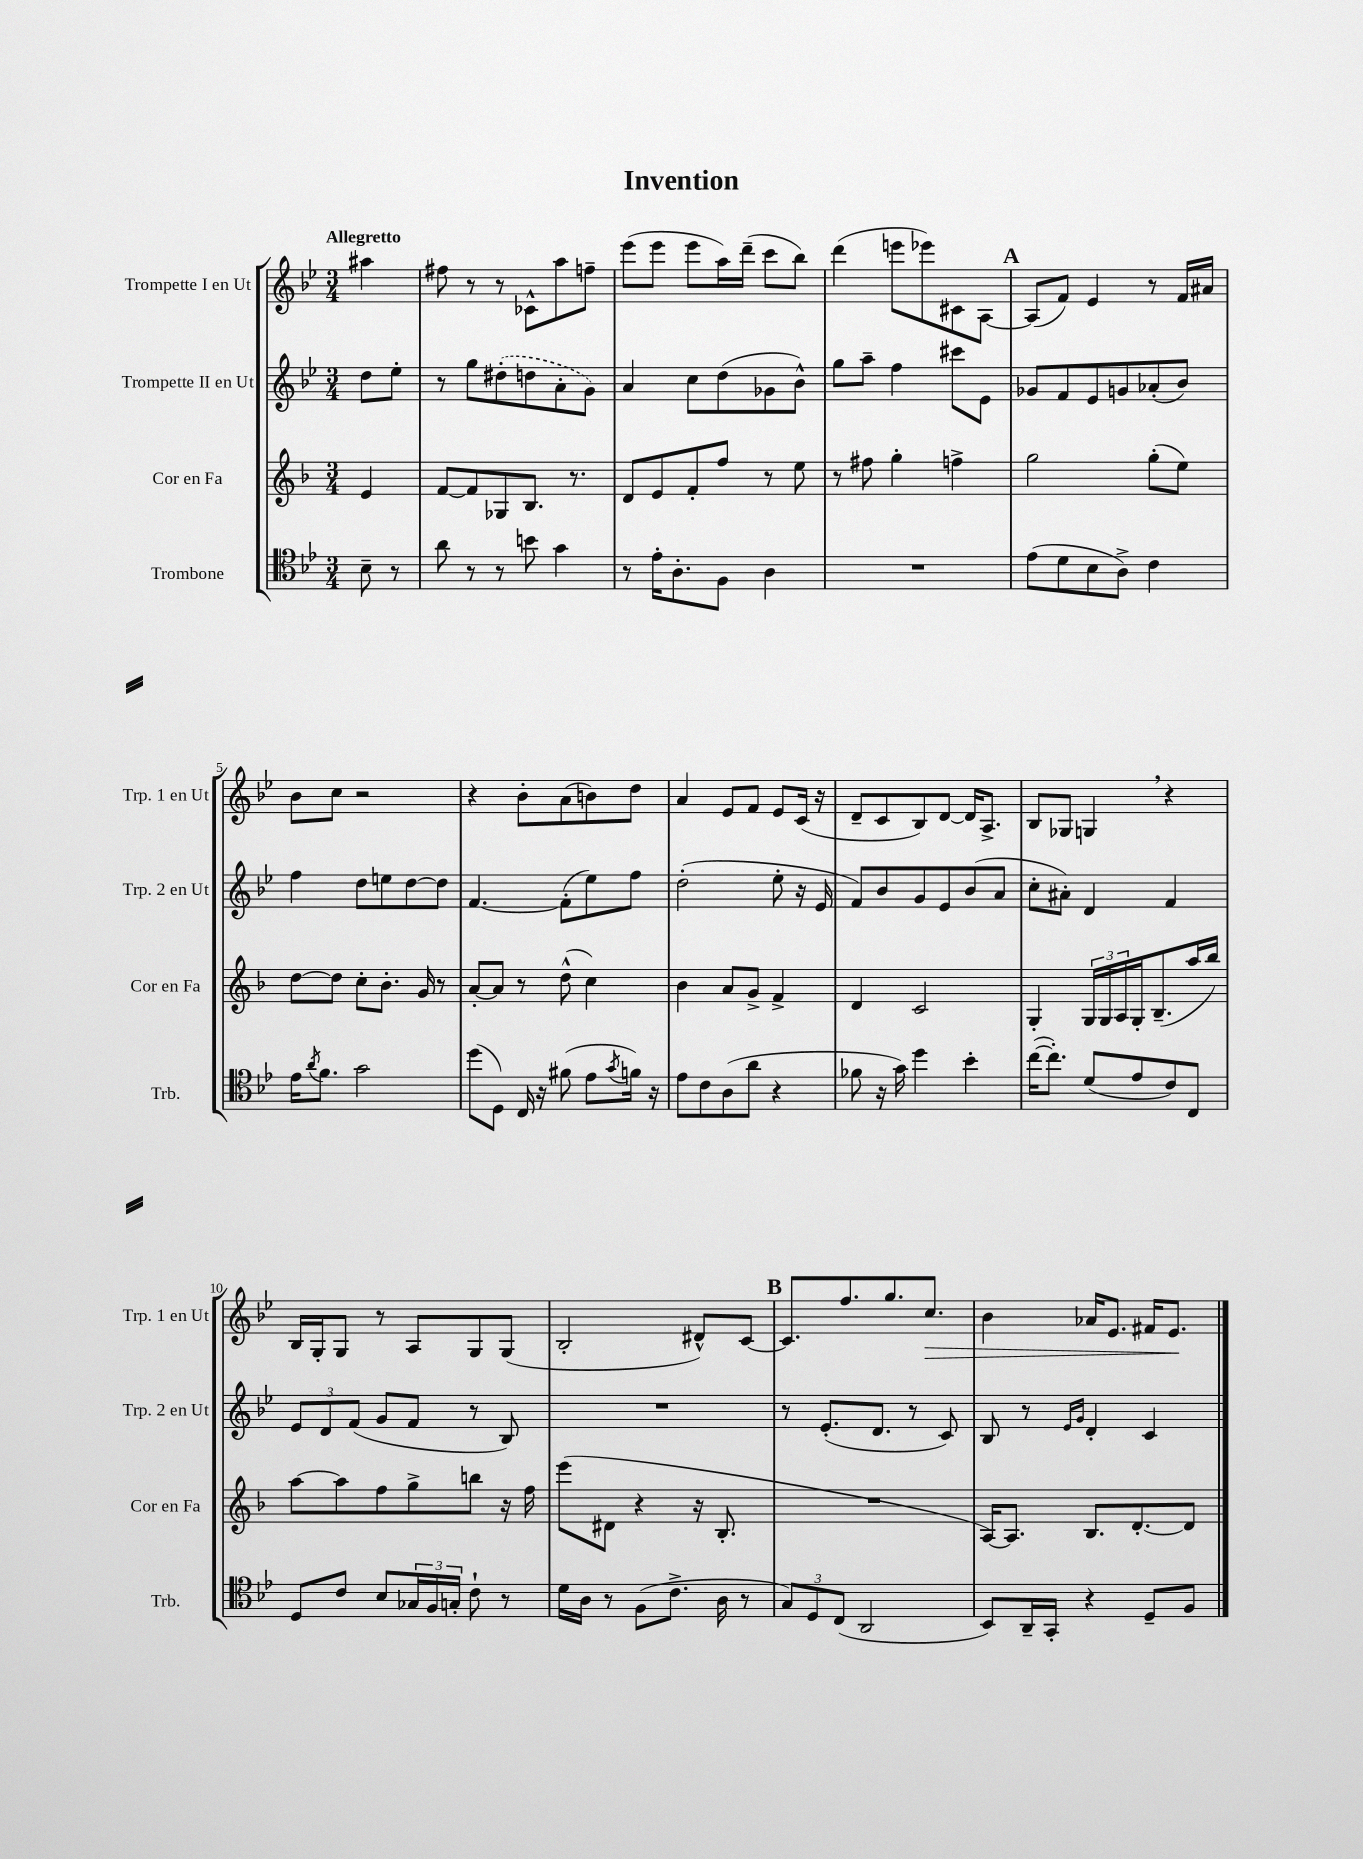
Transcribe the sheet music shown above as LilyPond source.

\header { title = "Invention" }
<<
\new StaffGroup <<
\new Staff = "s0" \with { instrumentName = "Trompette I en Ut" shortInstrumentName = "Trp. 1 en Ut" } {
    \clef treble \key bes \major \numericTimeSignature \time 3/4 \partial 4 \tempo "Allegretto"
    ais''4 |
    fis''8 r8 r8 ces'8-^ a''8 f''8-- |
    ees'''8( ees'''8 ees'''8 a''16) d'''16--( c'''8 bes''8) |
    d'''4( e'''8 ees'''8) cis'8 a8~ |
    \mark \markup { \bold "A" } a8( f'8) ees'4 r8 f'16 ais'16 |
    bes'8 c''8 r2 |
    r4 bes'8-. a'8( b'8) d''8 |
    a'4 ees'8 f'8 ees'8 c'16( r16 |
    d'8-- c'8 bes8) d'8~ d'16 a8.-> |
    bes8 ges8 g4 \breathe r4 |
    bes16 g16-. g8 r8 a8 g8 g8( |
    bes2-. dis'8-^) c'8~ |
    \mark \markup { \bold "B" } c'8. f''8. g''8. c''8.\> |
    bes'4 aes'16 ees'8. fis'16 ees'8.\! \bar "|." |
}
\new Staff = "s1" \with { instrumentName = "Trompette II en Ut" shortInstrumentName = "Trp. 2 en Ut" } {
    \clef treble \key bes \major \numericTimeSignature \time 3/4 \partial 4
    d''8 ees''8-. |
    r8 g''8 \once \slurDashed dis''8-.( d''8 a'8-. g'8) |
    a'4 c''8 d''8( ges'8 bes'8-^) |
    g''8 a''8-- f''4 cis'''8 ees'8 |
    \mark \markup { \bold "A" } ges'8 f'8 ees'8 g'8 aes'8-.( bes'8) |
    f''4 d''8 e''8 d''8~ d''8 |
    f'4.~ f'8-.( ees''8) f''8 |
    d''2-.( ees''8-. r16 ees'16 |
    f'8) bes'8 g'8 ees'8 bes'8( a'8 |
    c''8-. ais'8-.) d'4 f'4 |
    \tuplet 3/2 { ees'8 d'8 f'8( } g'8 f'8 r8 bes8) |
    R2. |
    \mark \markup { \bold "B" } r8 ees'8.-.( d'8. r8 c'8) |
    bes8 r8 \grace { ees'16 g'16 } d'4-. c'4 \bar "|." |
}
\new Staff = "s2" \with { instrumentName = "Cor en Fa" shortInstrumentName = "Cor en Fa" } {
    \clef treble \key f \major \numericTimeSignature \time 3/4 \partial 4
    e'4 |
    f'8~ f'8 ges8 bes8. r8. |
    d'8 e'8 f'8-. f''8 r8 e''8 |
    r8 fis''8 g''4-. f''4-> |
    \mark \markup { \bold "A" } g''2 g''8-.( e''8) |
    d''8~ d''8 c''8-. bes'8.-. g'16 r8 |
    a'8~-. a'8 r8 d''8-^( c''4) |
    bes'4 a'8 g'8-> f'4-> |
    d'4 c'2 |
    g4-. \tuplet 3/2 { g16 g16 a16 } g16-. bes8.--( a''16 bes''16) |
    a''8~ a''8 f''8 g''8-> b''8 r16 f''16 |
    e'''8( dis'8 r4 r16 bes8.-. |
    \mark \markup { \bold "B" } R2. |
    a16~) a8. bes8. d'8.~-. d'8 \bar "|." |
}
\new Staff = "s3" \with { instrumentName = "Trombone" shortInstrumentName = "Trb." } {
    \clef tenor \key bes \major \numericTimeSignature \time 3/4 \partial 4
    bes8-- r8 |
    a'8 r8 r8 b'8 g'4 |
    r8 ees'16-. a8.-. f8 a4 |
    R2. |
    \mark \markup { \bold "A" } ees'8( d'8 bes8 a8->) c'4 |
    ees'16 \acciaccatura { a'8 } f'8. g'2 |
    d''8( d8) c16 r16 fis'8( ees'8 \acciaccatura { g'8 } f'16) r16 |
    ees'8 c'8 a8( a'8 r4 |
    fes'8 r16 g'16) d''4 bes'4-. |
    c''16~( c''8.-.) d'8( ees'8 c'8) c8 |
    d8 c'8 bes8 \tuplet 3/2 { ges16 f16 g16-. } c'8-! r8 |
    d'16 a16 r8 f8( c'8.-> a16 r8 |
    \mark \markup { \bold "B" } \tuplet 3/2 { g8) d8 c8( } a,2 |
    bes,8) a,16-- g,16-. r4 d8-- f8 \bar "|." |
}
>>
>>
